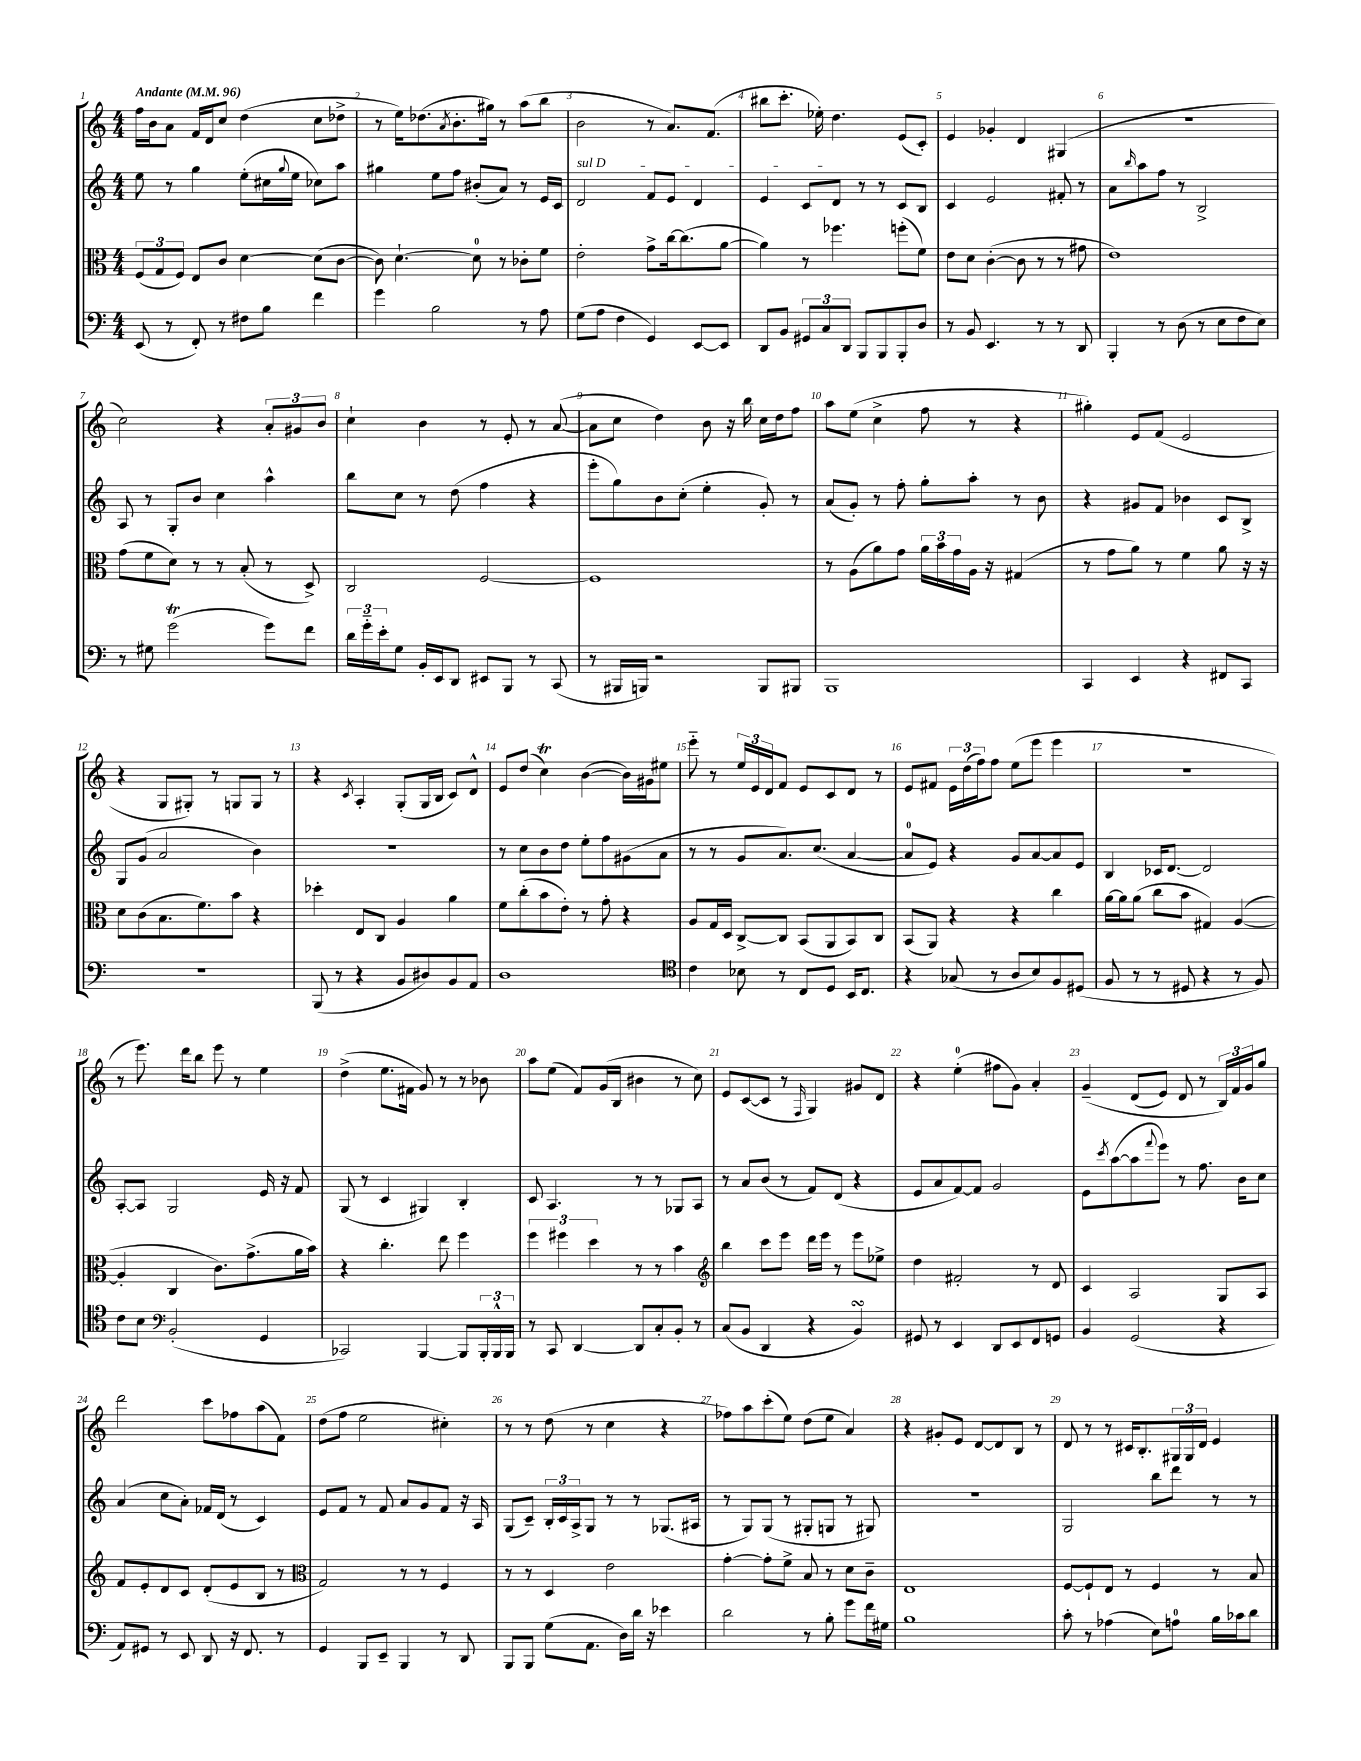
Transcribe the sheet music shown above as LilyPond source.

<<
\new StaffGroup <<
\new Staff = "s0" {
    \clef treble \key c \major \numericTimeSignature \time 4/4 \tempo "Andante" 4 = 96
    f''16 b'16 a'8 f'16 d'16 c''8 d''4( c''8 des''8-> |
    r8 e''16) des''8.( \acciaccatura { a'8 } b'8.-. gis''16) r8 a''8( b''8 |
    b'2 r8 a'8.) f'8.( |
    bis''8 c'''8.-. ees''16-.) d''4. e'8( c'8-.) |
    e'4 ges'4-. d'4 gis4( |
    r1 |
    c''2) r4 \tuplet 3/2 { a'8-. gis'8 b'8 } |
    c''4-! b'4 r8 e'8-. r8 a'8~( |
    a'8 c''8 d''4) b'8 r16 b''16 c''16 d''16 f''8 |
    a''8 e''8( c''4-> f''8 r8 r4 |
    gis''4-.) e'8 f'8( e'2 |
    r4 g8 gis8-.) r8 g8 g8 r8 |
    r4 \acciaccatura { c'8 } a4-. g8-.( g16 b16 c'8) d'8-^ |
    e'8 d''8( c''4\trill) b'4~( b'16) gis'16 eis''8 |
    e'''8-_ r8 \tuplet 3/2 { e''16 e'16 d'16 } f'8 e'8 c'8 d'8 r8 |
    e'8 fis'8 \tuplet 3/2 { e'16 d''16( f''16) } f''8 e''8( e'''8 e'''4 |
    R1 |
    r8 e'''8.) d'''16 b''8 e'''8 r8 e''4 |
    d''4->( e''8. fis'16 g'8) r8 r8 bes'8 |
    a''8 e''8( f'8) g'16( b16 bis'4 r8 c''8) |
    e'8 c'8~( c'8 r8 \grace { f16 } g4) gis'8 d'8 |
    r4 e''4-0-.( fis''8 g'8) a'4-. |
    g'4--\( d'8( e'8) d'8 r8 \tuplet 3/2 { b16\) f'16 g'16 } g''8 |
    d'''2 c'''8 fes''8 a''8( f'8) |
    d''8( f''8 e''2 cis''4-.) |
    r8 r8 d''8( r8 c''4 r4 |
    fes''8) a''8 c'''8-.( e''8) d''8( e''8 a'4) |
    r4 gis'8-. e'8 d'8~ d'8 b8 r8 |
    d'8 r8 r8 cis'16 b8.-. \tuplet 3/2 { gis16 gis16 d'16 } e'4 \bar "|." |
}
\new Staff = "s1" {
    \clef treble \key c \major \numericTimeSignature \time 4/4
    e''8 r8 g''4 e''8-.( cis''16 \appoggiatura { g''8 } e''16 ces''8) a''8 |
    gis''4 e''8 f''8 bis'8-.( a'8) r8 e'16 c'16 |
    \once \override TextSpanner.bound-details.left.text = \markup { \italic "sul D" } d'2\startTextSpan f'8 e'8 d'4 |
    e'4 c'8 d'8\stopTextSpan r8 r8 c'8 b8 |
    c'4 e'2 fis'8-. r8 |
    a'8 \grace { b''16 } a''8 f''8 r8 b2-> |
    a8 r8 g8-. b'8 c''4 a''4-^ |
    b''8 c''8 r8 d''8( f''4 r4 |
    e'''8-. g''8) b'8 c''8-.( e''4-. g'8-.) r8 |
    a'8( g'8-.) r8 f''8-. g''8-. a''8-. r8 b'8 |
    r4 gis'8 f'8 bes'4 c'8 b8-> |
    g8 g'8( a'2 b'4) |
    R1 |
    r8 c''8 b'8 d''8 e''8-. f''8 gis'8( a'8 |
    r8 r8 g'8 a'8.) c''8.( a'4~ |
    a'8-0 e'8) r4 g'8 a'8~ a'8 e'8 |
    b4 ces'16 d'8.~ d'2 |
    a8~-. a8 g2 e'16 r16 f'8 |
    g8( r8 c'4 gis4) b4-. |
    c'8 a4. r8 r8 ges8 a8 |
    r8 a'8 b'8( r8 f'8) d'8( r4 |
    e'8 a'8 f'8~) f'8 g'2 |
    e'8 \acciaccatura { c'''8 } a''8~( a''8 \appoggiatura { f'''8 } e'''8) r8 f''8. b'16 c''8 |
    a'4( c''8 a'8-.) fes'16 d'16( r8 c'4) |
    e'8 f'8 r8 f'8 a'8 g'8 f'8 r16 a16 |
    g8( c'8--) \tuplet 3/2 { b16-. c'16 a16-> } g8 r8 r8 ges8.( ais16 |
    r8 g8) g8( r8 gis8-. g8 r8 gis8) |
    R1 |
    g2 b''8 d'''8 r8 r8 \bar "|." |
}
\new Staff = "s2" {
    \clef alto \key c \major \numericTimeSignature \time 4/4
    \tuplet 3/2 { f8( g8 f8) } e8 c'8 d'4~ d'8( c'8~ |
    c'8) d'4.~-! d'8-0 r8 ces'8-. f'8 |
    e'2-. g'8-> c''16~ c''8.( a'8~ |
    a'4) r8 fes''4. f''8-.( f'8) |
    e'8 d'8 c'4~-.( c'8 r8 r8 gis'8 |
    e'1) |
    g'8( f'8 d'8) r8 r8 b8-.( r8 d8->) |
    c2 f2~ |
    f1 |
    r8 a8( a'8) g'8 \tuplet 3/2 { a'16 b'16 g'16 } a16 r16 gis4( |
    r8 g'8 a'8) r8 f'4 a'8 r16 r16 |
    d'8 c'8( b8. f'8.) b'8 r4 |
    des''4-. e8 c8 a4 a'4 |
    f'8 c''8-.( b'8 e'8-.) r8 g'8-. r4 |
    a8 g16 d16 c8~-> c8 b,8( a,8 b,8) c8 |
    b,8( a,8) r4 r4 c''4 |
    a'16~ a'16 a'8( c''8 b'8 gis4) a4~( |
    a4-. c4 c'8.) g'8.->( a'16 b'16) |
    r4 c''4.-. e''8 f''4 |
    \tuplet 3/2 { f''4 fis''4 d''4 } r8 r8 b'4 |
    \clef treble b''4 c'''8 e'''8 d'''16 e'''16 r8 e'''8 ees''8-> |
    d''4 fis'2-. r8 d'8 |
    c'4 a2 g8 a8 |
    f'8 e'8-. d'8 c'8 d'8-.( e'8 b8 r8 |
    \clef alto g2) r8 r8 f4 |
    r8 r8 d4 e'2 |
    g'4~-. g'8-. f'8-> b8 r8 d'8 c'8-- |
    e1 |
    f8~ f8-! e8 r8 f4 r8 b8 \bar "|." |
}
\new Staff = "s3" {
    \clef bass \key c \major \numericTimeSignature \time 4/4
    e,8( r8 f,8-.) r8 fis8 b8 f'4 |
    g'4 b2 r8 a8 |
    g8( a8 f4 g,4) e,8~ e,8 |
    d,8 b,8 \tuplet 3/2 { gis,8 c8 d,8 } b,,8 b,,8 b,,8-. d8 |
    r8 b,8 e,4. r8 r8 d,8 |
    b,,4-. r8 d8( r8 e8 f8 e8) |
    r8 gis8 g'2\trill( g'8) f'8 |
    \tuplet 3/2 { d'16 g'16-_ e'16-. } g8 b,16-. e,16 d,8 eis,8 b,,8 r8 c,8( |
    r8 bis,,16 b,,16) r2 b,,8 bis,,8 |
    b,,1 |
    c,4 e,4 r4 fis,8 c,8 |
    R1 |
    b,,8( r8 r4 b,8 dis8) b,8 a,8 |
    d1 |
    \clef tenor c'4 bes8 r8 c8 d8 b,16 c8. |
    r4 ges8( r8 a8 b8) f8 dis8( |
    f8 r8 r8 dis8 r4 r8 f8) |
    c'8 b8 \clef bass b,2-.( g,4 |
    ces,2) b,,4~ b,,8 \tuplet 3/2 { b,,16-. b,,16-^ b,,16 } |
    r8 c,8 d,4~ d,8 c8-. b,8-. r8 |
    c8( b,8 d,4 r4 b,4\turn) |
    gis,8 r8 e,4 d,8 e,8 f,8 g,8 |
    b,4 g,2( r4 |
    a,8) gis,8 r8 e,8 d,8 r16 f,8. r8 |
    g,4 b,,8 e,8-- b,,4 r8 d,8 |
    b,,8 b,,8 g8( a,8. d16) d'16 r16 ees'4 |
    d'2 r8 b8-. g'8 f'16 gis16 |
    b1 |
    c'8-. r8 aes4( e8) a8-0 b16 ces'16 d'8 \bar "|." |
}
>>
>>
\layout { \context { \Score \override BarNumber.break-visibility = ##(#f #t #t) barNumberVisibility = #all-bar-numbers-visible } }
